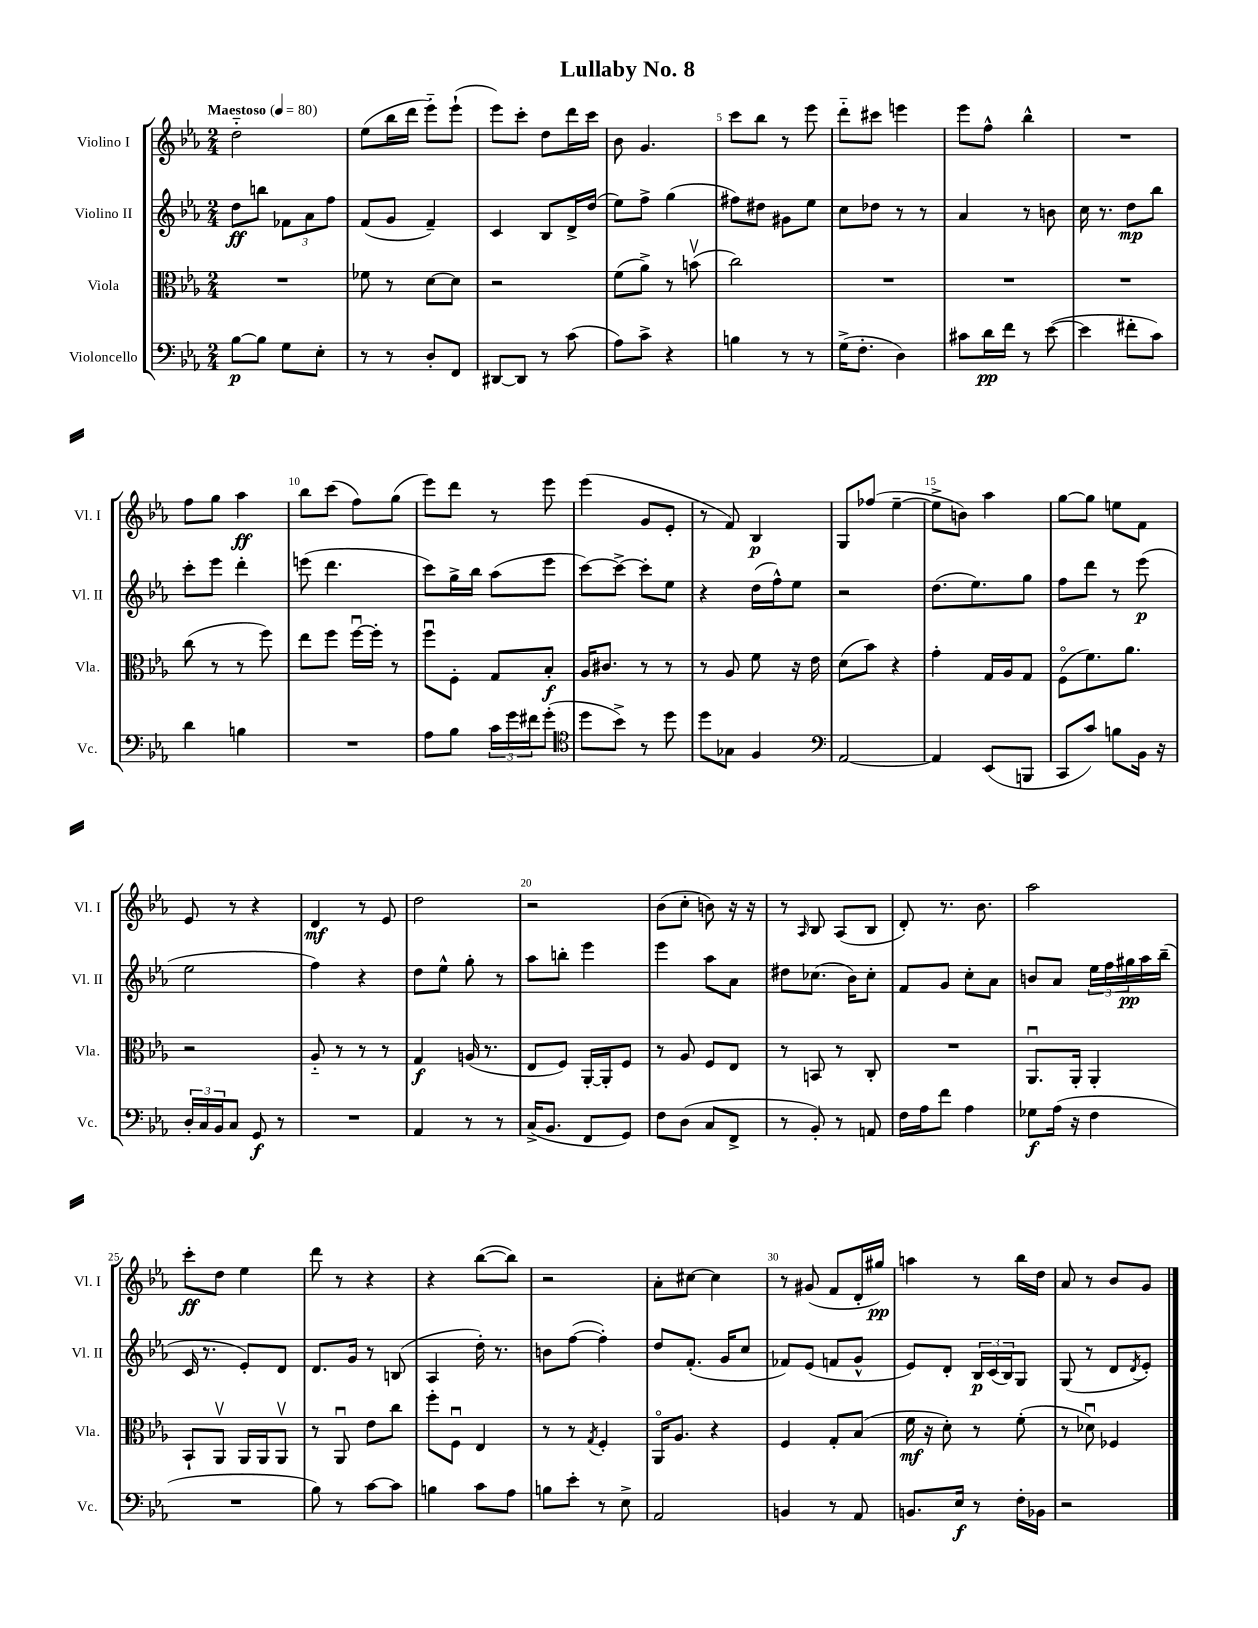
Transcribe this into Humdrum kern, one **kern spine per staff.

**kern	**dynam	**kern	**dynam	**kern	**dynam	**kern	**dynam
*part4	*part4	*part3	*part3	*part2	*part2	*part1	*part1
*staff4	*staff4	*staff3	*staff3	*staff2	*staff2	*staff1	*staff1
*I"Violoncello	*	*I"Viola	*	*I"Violino II	*	*I"Violino I	*
*I'Vc.	*	*I'Vla.	*	*I'Vl. II	*	*I'Vl. I	*
*clefF4	*	*clefC3	*	*clefG2	*	*clefG2	*
*k[b-e-a-]	*	*k[b-e-a-]	*	*k[b-e-a-]	*	*k[b-e-a-]	*
*M2/4	*	*M2/4	*	*M2/4	*	*M2/4	*
*MM80	*	*MM80	*	*MM80	*	*MM80	*
=1	=1	=1	=1	=1	=1	=1	=1
!	!	!	!	!	!	!LO:TX:a:B:t=Maestoso	!
[8B-\L	p	2r	.	8dd\L	ff	2dd\	.
8B-\J]	.	.	.	8bbn\J	.	.	.
8G\L	.	.	.	12f-X\L	.	.	.
.	.	.	.	12a-\	.	.	.
8E-'\J	.	.	.	.	.	.	.
.	.	.	.	12ff\J	.	.	.
=2	=2	=2	=2	=2	=2	=2	=2
8r	.	8f-X\	.	(8f/L	.	(8ee-\L	.
8r	.	8r	.	8g/J	.	16bb-\L	.
.	.	.	.	.	.	16ddd\JJ	.
8D'/L	.	[8d\L	.	4f~/)	.	8eee-\L)	.
8FF/J	.	8d\J]	.	.	.	(8eee-`\J	.
=3	=3	=3	=3	=3	=3	=3	=3
[8DD#X/L	.	2r	.	4c/	.	8eee-\L)	.
8DD#/J]	.	.	.	.	.	8ccc'\J	.
8r	.	.	.	8B-/L	.	8dd\L	.
(8c\	.	.	.	16d^/L	.	16ddd\L	.
.	.	.	.	(16dd/JJ	.	16ccc\JJ	.
=4	=4	=4	=4	=4	=4	=4	=4
8A-\L)	.	(8f\L	.	8ee-\L)	.	8b-\	.
8c^\J	.	8a-^\J)	.	8ff^\J	.	4.g/	.
4r	.	8r	.	(4gg\	.	.	.
.	.	(8bnv\	.	.	.	.	.
=5	=5	=5	=5	=5	=5	=5	=5
4Bn\	.	2cc\)	.	8ff#X\L)	.	8ccc\L	.
.	.	.	.	8dd#X\J	.	8bb-\J	.
8r	.	.	.	8g#X\L	.	8r	.
8r	.	.	.	8ee-\J	.	8eee-\	.
=6	=6	=6	=6	=6	=6	=6	=6
(16G^\KL	.	2r	.	8cc\L	.	8ddd\L	.
8.F'\J	.	.	.	.	.	.	.
.	.	.	.	8dd-X\J	.	8ccc#X\J	.
4D\)	.	.	.	8r	.	4eeen\	.
.	.	.	.	8r	.	.	.
=7	=7	=7	=7	=7	=7	=7	=7
8c#X\L	.	2r	.	4a-/	.	8eee-\L	.
16d\L	pp	.	.	.	.	8ff^^\J	.
16f\JJ	.	.	.	.	.	.	.
8r	.	.	.	8r	.	4bb-^^\	.
([8e-\	.	.	.	8bn\	.	.	.
=8	=8	=8	=8	=8	=8	=8	=8
4e-\]	.	2r	.	16cc\	.	2r	.
.	.	.	.	8.r	.	.	.
8f#X'\L	.	.	.	8dd\L	mp	.	.
8c\J)	.	.	.	8bb-\J	.	.	.
!!LO:LB:g=z
=9	=9	=9	=9	=9	=9	=9	=9
4d\	.	(8cc\	.	8ccc'\L	.	8ff\L	.
.	.	8r	.	8eee-\J	.	8gg\J	.
4Bn\	.	8r	.	4ddd'\	.	4aa-\	ff
.	.	8ff\)	.	.	.	.	.
=10	=10	=10	=10	=10	=10	=10	=10
2r	.	8ee-\L	.	(8eeen\	.	8bb-\L	.
.	.	8ff\J	.	4.ddd\	.	(8ccc\J	.
.	.	[16ffu\LL	.	.	.	8ff\L)	.
.	.	16ff'\JJ]	.	.	.	.	.
.	.	8r	.	.	.	(8gg\J	.
=11	=11	=11	=11	=11	=11	=11	=11
8A-\L	.	8ffu\L	.	8ccc\L)	.	8eee-\L)	.
8B-\J	.	8F'\J	.	16gg^\L	.	8ddd\J	.
.	.	.	.	16bb-\JJ	.	.	.
24c\LL	.	8G/L	.	(8aa-\L	.	8r	.
24g\	.	.	.	.	.	.	.
24f#X\J	.	.	.	.	.	.	.
(8g'\J	.	8B-'/J	f	8eee-\J	.	8eee-\	.
=12	=12	=12	=12	=12	=12	=12	=12
*clefC4	*	*	*	*	*	*	*
8dd\L	.	16A-/KL	.	[8ccc\L)	.	(4eee-\	.
.	.	8.c#X/J	.	.	.	.	.
8b-^\J)	.	.	.	8ccc^\J_	.	.	.
8r	.	8r	.	8ccc'\L]	.	8g/L	.
8dd\	.	8r	.	8ee-\J	.	8e-'/J	.
=13	=13	=13	=13	=13	=13	=13	=13
8dd\L	.	8r	.	4r	.	8r	.
8G-X\J	.	8A-/	.	.	.	8f/)	.
4F/	.	8f\	.	(16dd\LL	.	4B-/	p
.	.	.	.	16ff^^\J)	.	.	.
.	.	16r	.	8ee-\J	.	.	.
.	.	16e-\	.	.	.	.	.
=14	=14	=14	=14	=14	=14	=14	=14
*clefF4	*	*	*	*	*	*	*
[2AA-/	.	(8d\L	.	2r	.	8G/L	.
.	.	8b-\J)	.	.	.	(8ff-X/J	.
.	.	4r	.	.	.	[4ee-~\	.
=15	=15	=15	=15	=15	=15	=15	=15
4AA-/]	.	4g'\	.	(8.dd\L	.	8ee-^\L]	.
.	.	.	.	.	.	8bn\J)	.
.	.	.	.	8.ee-\)	.	.	.
(8EE-/L	.	16G/LL	.	.	.	4aa-\	.
.	.	16A-/J	.	.	.	.	.
8BBBn/J	.	8G/J	.	8gg\J	.	.	.
=16	=16	=16	=16	=16	=16	=16	=16
8CC/L	.	(8F\L	.	8ff\L	.	[8gg\L	.
8c/J)	.	8.f\)	.	8ddd\J	.	8gg\J]	.
8Bn\L	.	.	.	8r	.	8een\L	.
.	.	8.a-\J	.	.	.	.	.
16BB-\Jk	.	.	.	(8eee-\	p	8f\J	.
16r	.	.	.	.	.	.	.
!!LO:LB:g=z
=17	=17	=17	=17	=17	=17	=17	=17
24D'/LL	.	2r	.	2ee-\	.	8e-/	.
24C/	.	.	.	.	.	.	.
24BB-/J	.	.	.	.	.	.	.
8C/J	.	.	.	.	.	8r	.
8GG/	f	.	.	.	.	4r	.
8r	.	.	.	.	.	.	.
=18	=18	=18	=18	=18	=18	=18	=18
2r	.	8A-/	.	4ff\)	.	4d/	mf
.	.	8r	.	.	.	.	.
.	.	8r	.	4r	.	8r	.
.	.	8r	.	.	.	8e-/	.
=19	=19	=19	=19	=19	=19	=19	=19
4AA-/	.	4G/	f	8dd\L	.	2dd\	.
.	.	.	.	8ee-^^\J	.	.	.
8r	.	(16An/	.	8gg'\	.	.	.
.	.	8.r	.	.	.	.	.
8r	.	.	.	8r	.	.	.
=20	=20	=20	=20	=20	=20	=20	=20
(16C^/KL	.	8E-/L	.	8aa-\L	.	2r	.
8.BB-/J	.	.	.	.	.	.	.
.	.	8F/J)	.	8bbn'\J	.	.	.
8FF/L	.	[16AA-'/LL	.	4eee-\	.	.	.
.	.	16AA-'/J]	.	.	.	.	.
8GG/J)	.	8F/J	.	.	.	.	.
=21	=21	=21	=21	=21	=21	=21	=21
8F\L	.	8r	.	4eee-\	.	(8b-\L	.
(8D\J	.	8A-/	.	.	.	8cc'\J	.
8C/L	.	8F/L	.	8aa-\L	.	8bn\)	.
8FF^/J	.	8E-/J	.	8a-\J	.	16r	.
.	.	.	.	.	.	16r	.
=22	=22	=22	=22	=22	=22	=22	=22
8r	.	8r	.	8dd#X\L	.	8r	.
.	.	.	.	.	.	16qqA-/	.
8BB-'/)	.	8BBn/	.	(8.cc-X\J	.	8B-/	.
8r	.	8r	.	.	.	(8A-/L	.
.	.	.	.	16b-\KL)	.	.	.
8AAn/	.	8C'/	.	8cc-'\J	.	8B-/J	.
=23	=23	=23	=23	=23	=23	=23	=23
16F\LL	.	2r	.	8f/L	.	8d'/)	.
16A-\J	.	.	.	.	.	.	.
8f\J	.	.	.	8g/J	.	8.r	.
4A-\	.	.	.	8cc'\L	.	.	.
.	.	.	.	.	.	8.b-\	.
.	.	.	.	8a-\J	.	.	.
=24	=24	=24	=24	=24	=24	=24	=24
8G-X\L	f	8.AA-u/L	.	8bn/L	.	2aa-\	.
(16A-\Jk	.	.	.	8a-/J	.	.	.
16r	.	16AA-'/Jk	.	.	.	.	.
4F\	.	4AA-'/	.	24ee-\LL	.	.	.
.	.	.	.	24ff\	.	.	.
.	.	.	.	24gg#X\	pp	.	.
.	.	.	.	16aa-\	.	.	.
.	.	.	.	(16bb-~\JJ	.	.	.
!!LO:LB:g=z
=25	=25	=25	=25	=25	=25	=25	=25
2r	.	8BB-`/L	.	16c/	.	8ccc'\L	ff
.	.	.	.	8.r	.	.	.
.	.	8AA-v/J	.	.	.	8dd\J	.
.	.	16AA-/LL	.	8e-'/L)	.	4ee-\	.
.	.	16AA-/J	.	.	.	.	.
.	.	8AA-v/J	.	8d/J	.	.	.
=26	=26	=26	=26	=26	=26	=26	=26
8B-\)	.	8r	.	8.d/L	.	8ddd\	.
8r	.	8AA-u/	.	.	.	8r	.
.	.	.	.	16g/Jk	.	.	.
[8c\L	.	8e-\L	.	8r	.	4r	.
8c\J]	.	8cc\J	.	(8Bn/	.	.	.
=27	=27	=27	=27	=27	=27	=27	=27
4Bn\	.	8ff'\L	.	4A-/	.	4r	.
.	.	8Fu\J	.	.	.	.	.
8c\L	.	4E-/	.	16dd'\)	.	([8bb-\L	.
.	.	.	.	8.r	.	.	.
8A-\J	.	.	.	.	.	8bb-\J])	.
=28	=28	=28	=28	=28	=28	=28	=28
8Bn\L	.	8r	.	8bn\L	.	2r	.
8e-'\J	.	8r	.	([8ff\J	.	.	.
.	.	8qG/	.	.	.	.	.
8r	.	4F'/	.	4ff'\])	.	.	.
8E-^\	.	.	.	.	.	.	.
=29	=29	=29	=29	=29	=29	=29	=29
2AA-/	.	16AA-/KL	.	8dd/L	.	8a-'\L	.
.	.	8.A-/J	.	.	.	.	.
.	.	.	.	(8.f'/J	.	[8cc#X\J	.
.	.	4r	.	.	.	4cc#\]	.
.	.	.	.	16g/KL	.	.	.
.	.	.	.	8cc/J	.	.	.
=30	=30	=30	=30	=30	=30	=30	=30
4BBn/	.	4F/	.	8f-X/L)	.	8r	.
.	.	.	.	(8e-/J	.	(8g#X/	.
8r	.	8G'/L	.	8fn/L	.	8f/L	.
8AA-/	.	(8B-/J	.	8g^^/J	.	16d'/L	.
.	.	.	.	.	.	16gg#X/JJ)	pp
=31	=31	=31	=31	=31	=31	=31	=31
8.BBn/L	.	16f\	mf	8e-/L)	.	4aan\	.
.	.	16r	.	.	.	.	.
.	.	8d'\)	.	8d'/J	.	.	.
16E-/Jk	f	.	.	.	.	.	.
8r	.	8r	.	24B-/LL	p	8r	.
.	.	.	.	(24c/	.	.	.
.	.	.	.	24B-/J)	.	.	.
16F'\LL	.	(8f'\	.	8G/J	.	16bb-\LL	.
16BB-X\JJ	.	.	.	.	.	16dd\JJ	.
=32	=32	=32	=32	=32	=32	=32	=32
2r	.	8r	.	(8G/	.	8a-/	.
.	.	8d-Xu\)	.	8r	.	8r	.
.	.	4F-X/	.	8d/L	.	8b-/L	.
.	.	.	.	8qd/	.	.	.
.	.	.	.	8e-'/J)	.	8g/J	.
==	==	==	==	==	==	==	==
*-	*-	*-	*-	*-	*-	*-	*-
